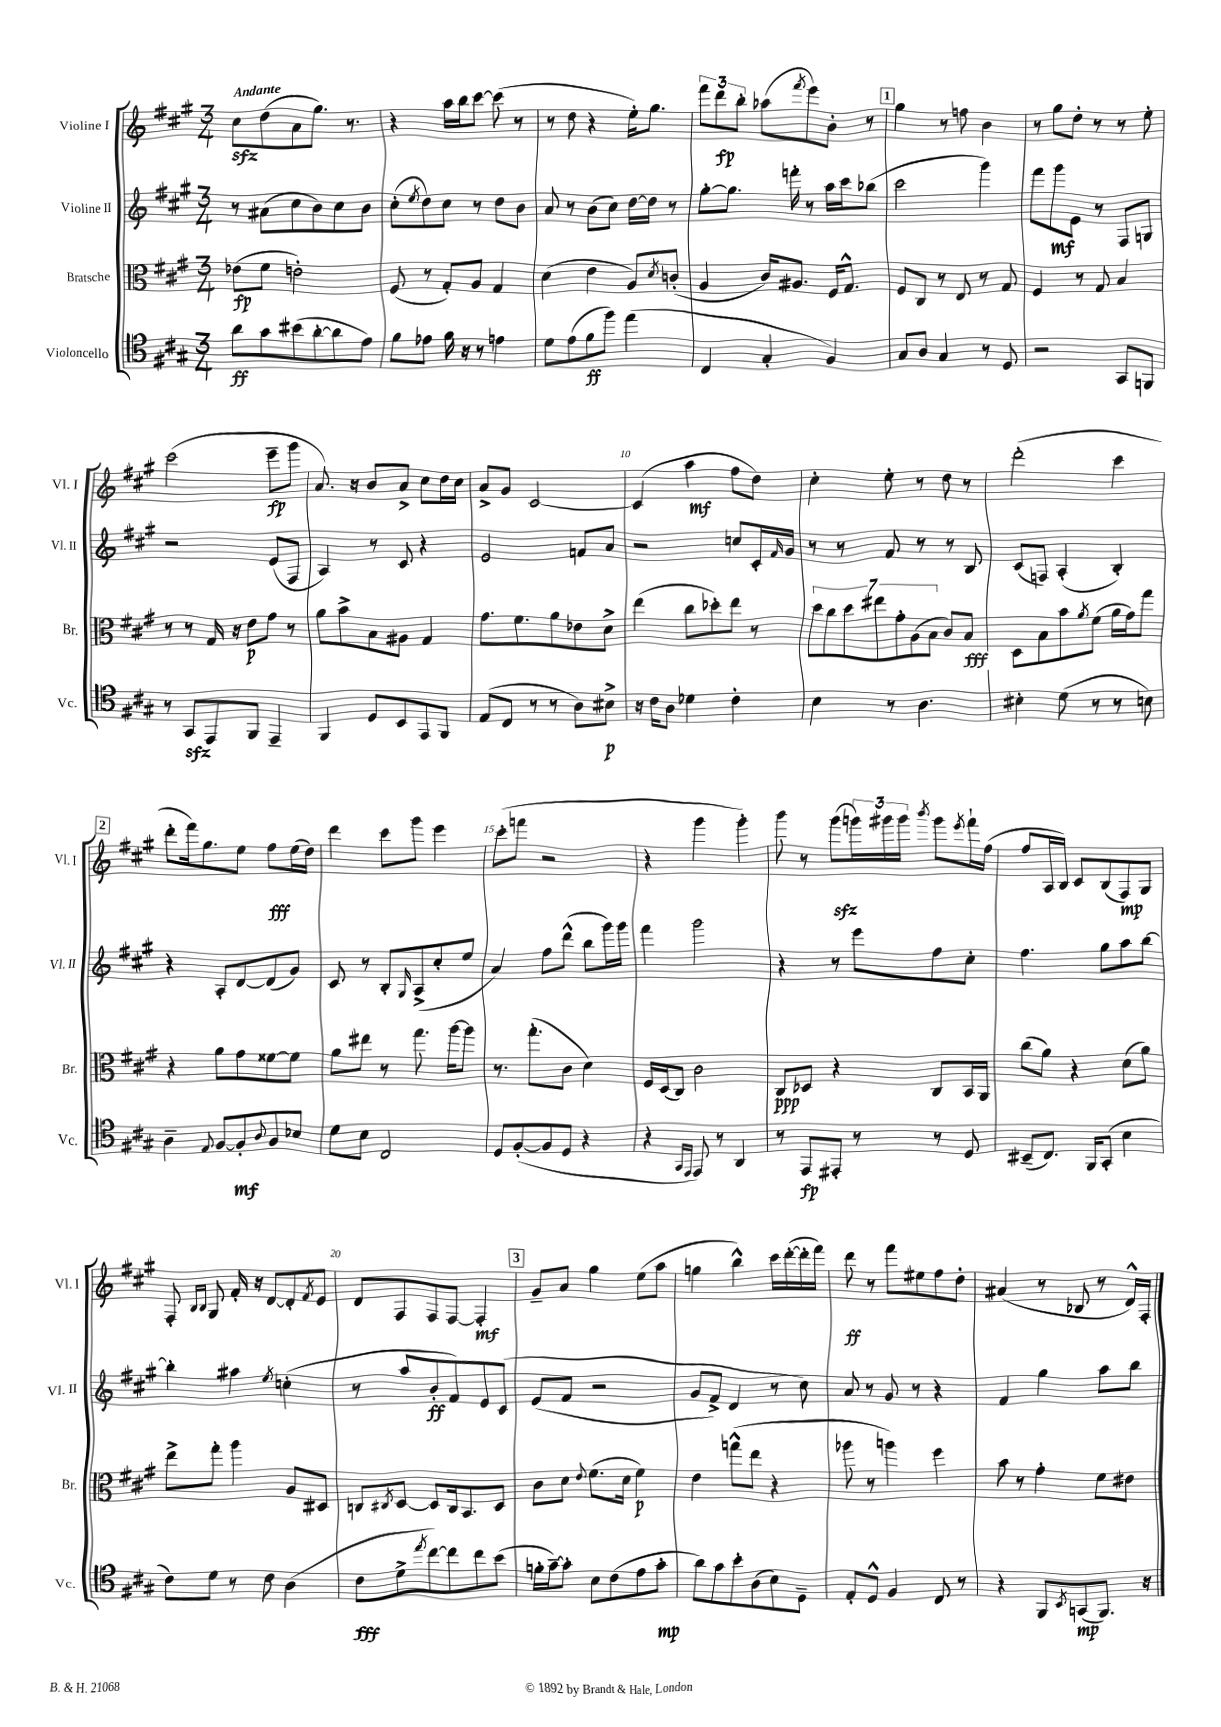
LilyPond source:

<<
\new StaffGroup <<
\new Staff = "s0" \with { instrumentName = "Violine I" shortInstrumentName = "Vl. I" } {
    \clef treble \key a \major \numericTimeSignature \time 3/4 \tempo "Andante"
    cis''8\sfz d''8( a'8 gis''8.) r8. |
    r4 a''16 b''16 cis'''8~ cis'''8( r8 |
    r8 d''8 r4 e''16-.) gis''8. |
    \tuplet 3/2 { fis'''8 d'''8\fp b''8-. } aes''8( \acciaccatura { fis'''8 } e'''8) b'8-. r8 |
    \mark \markup { \box "1" } gis''4 r8 f''8 b'4 |
    r8 gis''8 d''8-. r8 r8 e''8-. |
    cis'''2( e'''8--\fp gis'''8 |
    a'8.) r16 b'8 a'8-> cis''8 d''16 cis''16 |
    a'8-> gis'8 cis'2~ |
    cis'4( a''4\mf fis''8 d''8) |
    cis''4-. e''8-. r8 d''8 r8 |
    d'''2-.( cis'''4 |
    \mark \markup { \box "2" } d'''8-. fis'''16) gis''8. e''8 fis''8\fff e''16( d''16) |
    d'''4 cis'''8 gis'''8 e'''4 |
    cis'''8-.( f'''8 r2 |
    r4 gis'''4 gis'''4-.) |
    gis'''8 r8 gis'''8\sfz( \tuplet 3/2 { g'''16) gis'''16 gis'''16 } \acciaccatura { b'''8 } gis'''8 \acciaccatura { e'''8 } fis'''16-! fis''16( |
    fis''8 a16 b16) cis'8 b8( fis8\mp) gis8 |
    fis8-. \grace { b16 b16 } gis8 fis'16-. r16 d'8~ d'8-. \acciaccatura { fis'8 } e'8 |
    d'8 fis8 fis8 fis8~ fis4-.\mf |
    \mark \markup { \box "3" } gis'8-- a'8 gis''4 e''8( a''8 |
    g''4 b''4-^) cis'''16 d'''16~-.( d'''16-. fis'''16) |
    d'''8\ff r8 fis'''8 eis''8 fis''8 d''8-. |
    ais'4( r8 bes8 r8 d'16-^) fis16-. \bar "|." |
}
\new Staff = "s1" \with { instrumentName = "Violine II" shortInstrumentName = "Vl. II" } {
    \clef treble \key a \major \numericTimeSignature \time 3/4
    r8 ais'8( cis''8 b'8) cis''8 b'8 |
    cis''8-.( \acciaccatura { e''8 } d''8) cis''8 r8 d''8 b'8 |
    a'8 r8 b'8( cis''8) d''16~ d''16 r8 |
    gis''8~-. gis''8. f'''16-. r8 a''16 cis'''16 bes''8( |
    \mark \markup { \box "1" } cis'''2 gis'''4) |
    fis'''8 gis'''8\mf e'8 r8 fis8 g8 |
    r2 e'8( fis8 |
    a4) r8 cis'8 r4 |
    e'2 f'8 a'8 |
    r2 c''8 cis'16-. \grace { fis'16 } gis'16 |
    r8 r8 fis'8 r8 r8 b8 |
    cis'8( f8) a4-.( b4-.) |
    \mark \markup { \box "2" } r4 a8-. d'8~ d'8( gis'8) |
    cis'8 r8 b8-. \grace { gis16 } a8->( cis''8-. e''8 |
    a'4) fis''8 d'''8-^( b''8 gis'''16) gis'''16 |
    fis'''4 gis'''2 |
    r4 r8 e'''8 fis''8 cis''8-. |
    fis''4. gis''8 a''8 b''8~ |
    b''4-. ais''4 \acciaccatura { e''8 } c''4-.( |
    r8 a''8 b'8-.\ff fis'8) e'8 cis'8\( |
    \mark \markup { \box "3" } e'8( fis'8 r2 |
    gis'8 fis'8->) d'4 r8 cis''8\) |
    a'8 r8 gis'8 r8 r4 |
    fis'4 gis''4 a''8 b''8 \bar "|." |
}
\new Staff = "s2" \with { instrumentName = "Bratsche" shortInstrumentName = "Br." } {
    \clef alto \key a \major \numericTimeSignature \time 3/4
    ees'8\fp( fis'8 e'2-.) |
    fis8( r8 gis8-.) a8 gis4 |
    d'4( e'4 a8) \acciaccatura { d'8 } c'8-.( |
    a4 cis'16) ais8. fis16 gis8.-^ |
    \mark \markup { \box "1" } fis8 cis8 r8 e8 r8 gis8 |
    fis4 r8 gis8 b4 |
    r8 r8 gis16 r16 e'8\p gis'8 r8 |
    a'8 b'8-> b8 ais8 gis4 |
    gis'8. fis'8. a'8 ees'8 d'8-> |
    e''4( cis''8 des''8-.) e''8 r8 |
    \tuplet 7/4 { d''8 cis''8 d''8 eis''8 gis'8-. a8( b8 } cis'8) b8\fff |
    d8 b8 b'8 \acciaccatura { a'8 } fis'8( a'16 gis'16) gis''8 |
    \mark \markup { \box "2" } r4 a'8 gis'8 fisis'8~ fisis'8 |
    a'8 eis''8 r8 gis''8. a''16~ a''8 |
    r8. gis''8.-.( cis'8 d'4) |
    fis16 d16( cis8) cis'2 |
    cis8\ppp des8 r4 cis8 b,16 a,16 |
    cis''8( a'8) r4 d'8( a'8) |
    e''8-> gis''8-. a''4 a8 dis8 |
    c8 \acciaccatura { cis8 } d8~ d8 cis16 b,8. d8 |
    \mark \markup { \box "3" } cis'8 d'8 \appoggiatura { e'8 } fis'8.( d'16 fis'4\p) |
    e'4 g''8-^( e''8 r4 |
    aes''8 r8 a''4) fis''4 |
    b'8 r8 gis'4-. fis'8 eis'8 \bar "|." |
}
\new Staff = "s3" \with { instrumentName = "Violoncello" shortInstrumentName = "Vc." } {
    \clef tenor \key a \major \numericTimeSignature \time 3/4
    a'8\ff gis'8 bis'8( a'8~-. a'8 e'8) |
    fis'8 ees'8 fis'16 r16 r8 e'4 |
    d'8 e'8( fis'8\ff fis''8) e''4( |
    cis4 gis4-. fis4) |
    \mark \markup { \box "1" } gis8 a8 gis4 r8 d8 |
    r2 gis,8 f,8 |
    r8 gis,8\sfz e,8 fis,8 e,4-- |
    fis,4 d8 b,8 e,8 fis,8 |
    e8( cis8 r8 r8 a8) bis8->\p |
    r16 cis'16 a8 des'4 cis'4-. |
    b4 r8 a4. |
    bis4-. d'8( r8 r8 b8) |
    \mark \markup { \box "2" } a4-- \appoggiatura { e8 } fis8~ fis8-.\mf \appoggiatura { a8 } fis8 bes8 |
    d'8 b8 cis2 |
    d8 fis8~-.( fis8 d8 r4 |
    r4 \grace { gis,16 e,16 } e,8) r8 a,4 |
    r8 e,8\fp eis,8-. r8 r8 d8 |
    bis,8--( cis8.) fis,16 gis,8-.( b4 |
    cis'8) d'8 r8 cis'8 a4( |
    cis'8\fff d'8-> \acciaccatura { e''8 } cis''8~) cis''8 cis''8 b'8( |
    \mark \markup { \box "3" } f'16-. gis'16~--) gis'8-. b8 cis'8( e'8 gis'8-.\mp |
    a'8) gis'8 b'8-. a8( b8) d8-- |
    e8-. d8-^ fis4 cis8 r8 |
    r4 fis,8 \acciaccatura { b,8 } g,8\mp( fis,8.) r16 \bar "|." |
}
>>
>>
\layout { \context { \Score \override BarNumber.break-visibility = ##(#f #t #t) barNumberVisibility = #(every-nth-bar-number-visible 5) } }
